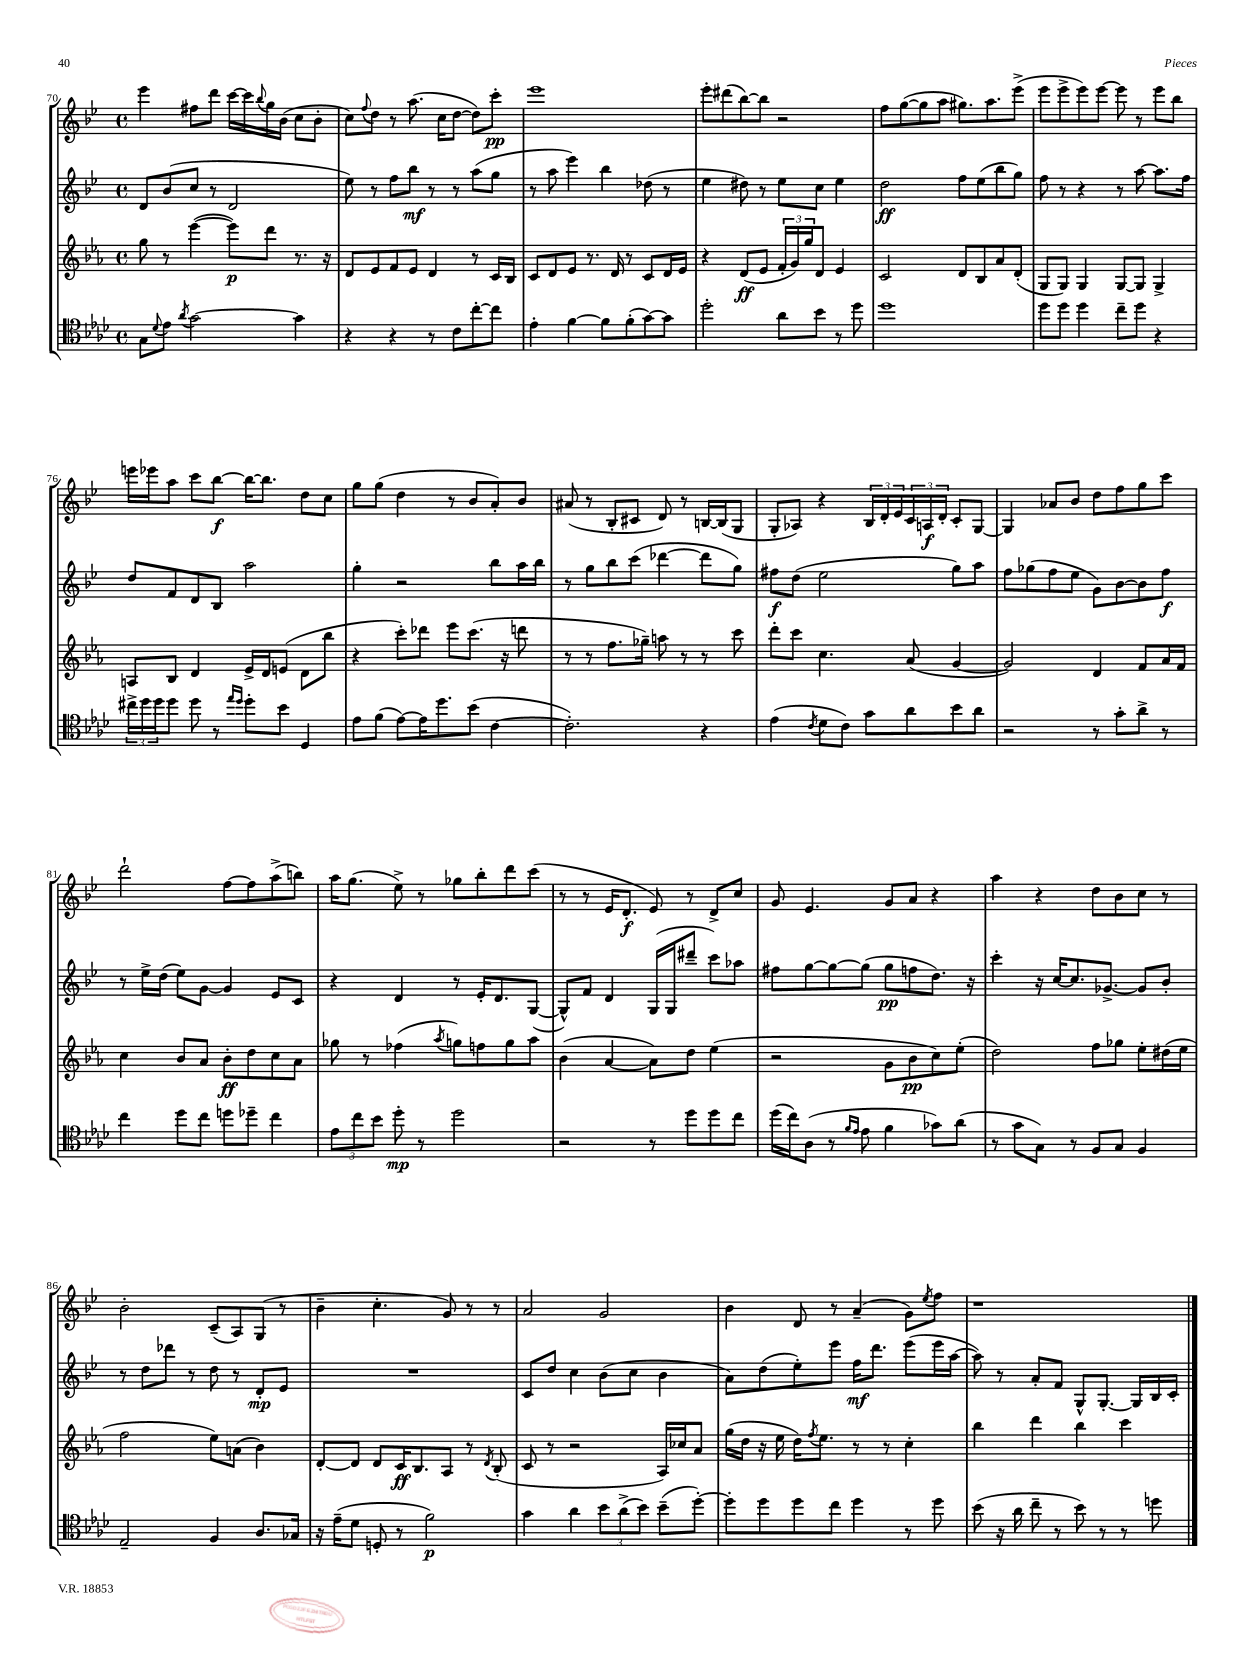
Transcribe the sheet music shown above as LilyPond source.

<<
\new StaffGroup <<
\new Staff = "s0" {
    \clef treble \key bes \major \defaultTimeSignature \time 4/4
    ees'''4 fis''8 d'''8 c'''16~ c'''16 \appoggiatura { bes''8 } g''16 bes'16( c''8 bes'8-. |
    c''8) \appoggiatura { f''8 } d''8 r8 a''8.( c''16 d''8~ d''8) c'''8-.\pp |
    ees'''1 |
    ees'''8-. dis'''8( bes''8~) bes''8 r2 |
    f''8 g''8~( g''8 a''8 gis''8.) a''8. ees'''8->( |
    ees'''8 ees'''8-> ees'''8) ees'''8~ ees'''8 r8 ees'''8 bes''8 |
    e'''16 ees'''16 a''8 c'''8 bes''8~\f bes''16~ bes''8. d''8 c''8 |
    g''8 g''8( d''4 r8 bes'8 a'8-.) bes'8 |
    ais'8( r8 bes8-. cis'8 d'8) r8 b16~ b16( g8 |
    g8-. aes8) r4 \tuplet 3/2 { bes16 d'16-. ees'16 } \tuplet 3/2 { c'16 a16\f d'16-. } c'8-. g8~ |
    g4 aes'8 bes'8 d''8 f''8 g''8 c'''8 |
    d'''2-! f''8~ f''8 a''8->( b''8) |
    a''16 g''8.( ees''8->) r8 ges''8 bes''8-. d'''8 c'''8( |
    r8 r8 ees'16 d'8.-.\f ees'8) r8 d'8-> c''8 |
    g'8 ees'4. g'8 a'8 r4 |
    a''4 r4 d''8 bes'8 c''8 r8 |
    bes'2-. c'8--( a8) g8( r8 |
    bes'4-- c''4.-. g'8) r8 r8 |
    a'2 g'2 |
    bes'4 d'8 r8 a'4--( g'8) \acciaccatura { ees''8 } f''8 |
    r1 \bar "|." |
}
\new Staff = "s1" {
    \clef treble \key bes \major \defaultTimeSignature \time 4/4
    d'8 bes'8( c''8 r8 d'2 |
    ees''8) r8 f''8 bes''8\mf r8 r8 a''8( g''8 |
    r8 a''8 ees'''4) bes''4 des''8( r8 |
    ees''4 dis''8) r8 ees''8 c''8 ees''4 |
    d''2\ff f''8 ees''8( bes''8 g''8) |
    f''8 r8 r4 r8 a''8~ a''8. f''16 |
    d''8 f'8 d'8 bes8 a''2 |
    g''4-. r2 bes''8 a''16 bes''16 |
    r8 g''8 bes''8 c'''8( des'''4~ des'''8 g''8) |
    fis''8\f d''8( ees''2 g''8) a''8 |
    f''8 ges''8( f''8 ees''8 g'8) bes'8~ bes'8 f''8\f |
    r8 ees''16-> d''16( ees''8) g'8~ g'4 ees'8 c'8 |
    r4 d'4 r8 ees'16-. d'8. g8~( |
    g8-^) f'8 d'4 g16( g16 dis'''8-- c'''8) aes''8 |
    fis''8 g''8~ g''8~ g''8( g''8\pp f''8 d''8.) r16 |
    c'''4-. r16 c''16~ c''8. ges'8.~-> ges'8 bes'8-. |
    r8 d''8 des'''8 r8 d''8 r8 d'8-.\mp ees'8 |
    R1 |
    c'8 d''8 c''4 bes'8( c''8 bes'4 |
    a'8) d''8( ees''8-.) ees'''8 f''16\mf d'''8. ees'''8( ees'''16 a''16~ |
    a''8) r8 a'8-. f'8 g8-^ g8.~-. g16 bes16 c'16-. \bar "|." |
}
\new Staff = "s2" {
    \clef treble \key ees \major \defaultTimeSignature \time 4/4
    g''8 r8 ees'''4~( ees'''8\p) d'''8 r8. r16 |
    d'8 ees'8 f'8 ees'8 d'4 r8 c'16 bes16 |
    c'8 d'8 ees'8 r8. d'16 r8 c'8 d'16 ees'16 |
    r4 d'8\ff( ees'8 \tuplet 3/2 { f'16-. g'16) g''16 } d'8 ees'4 |
    c'2 d'8 bes8 aes'8 d'8-.( |
    g8 g8) g4 g8~ g8 g4-> |
    a8 bes8 d'4 ees'16-> d'16 e'8( d'8 bes''8 |
    r4 c'''8-.) des'''8 ees'''8 c'''8.( r16 d'''8 |
    r8 r8 f''8. ges''16--) a''8 r8 r8 c'''8 |
    d'''8-. c'''8 c''4. aes'8( g'4~ |
    g'2) d'4 f'8 aes'16 f'16 |
    c''4 bes'8 aes'8 bes'8-.\ff d''8 c''8 aes'8 |
    ges''8 r8 fes''4( \acciaccatura { aes''8 } g''8) f''8 g''8 aes''8 |
    bes'4( aes'4~ aes'8) d''8 ees''4( |
    r2 g'8 bes'8\pp c''8) ees''8-.( |
    d''2) f''8 ges''8 ees''8-. dis''16( ees''16 |
    f''2 ees''8) a'8( bes'4) |
    d'8~-. d'8 d'8 c'16\ff bes8. aes8 r8 \acciaccatura { d'8 } bes8-.( |
    c'8 r8 r2 aes16) ces''16 aes'8 |
    g''16( d''16 r16 ees''16 d''16) \acciaccatura { f''8 } ees''8. r8 r8 c''4-. |
    bes''4 d'''4 bes''4 c'''4 \bar "|." |
}
\new Staff = "s3" {
    \clef tenor \key aes \major \defaultTimeSignature \time 4/4
    g8 \appoggiatura { des'8 } ees'8 \acciaccatura { aes'8 } g'2~ g'4 |
    r4 r4 r8 c'8 c''8~-. c''8 |
    ees'4-. f'4~ f'8 f'8-.( g'8~) g'8 |
    des''2-. aes'8 bes'8 r8 des''8 |
    des''1 |
    des''8 des''8 des''4 c''8-- des''8 r4 |
    \tuplet 3/2 { cis''16-> des''16 des''16 } des''8 des''8 r8 \grace { ees''16 des''16 } des''8-. bes'8 des4 |
    ees'8 f'8( ees'8~) ees'16 des''8. bes'8( c'4~ |
    c'2.-.) r4 |
    ees'4( \acciaccatura { c'8 } des'8 c'8) g'8 aes'8 bes'8 aes'8 |
    r2 r8 g'8-. aes'8-> r8 |
    c''4 des''8 c''8 d''8 des''8-- c''4 |
    \tuplet 3/2 { ees'8 c''8 bes'8 } des''8-.\mp r8 des''2 |
    r2 r8 des''8 des''8 c''8 |
    des''16( c''16) aes8( r8 \grace { f'16 ees'16 } ees'8 f'4 ges'8) aes'8( |
    r8 g'8 g8) r8 f8 g8 f4 |
    ees2-- f4 aes8. ges16 |
    r16 ees'16--( des'8 d8-. r8 f'2\p) |
    g'4 aes'4 \tuplet 3/2 { bes'8 aes'8->( bes'8) } bes'8--( des''8~-.) |
    des''8-. des''8 des''8 c''8 des''4 r8 des''8 |
    bes'8( r16 aes'16 c''8-- r8 bes'8) r8 r8 d''8 \bar "|." |
}
>>
>>
\layout { \context { \Score currentBarNumber = #70 } }
